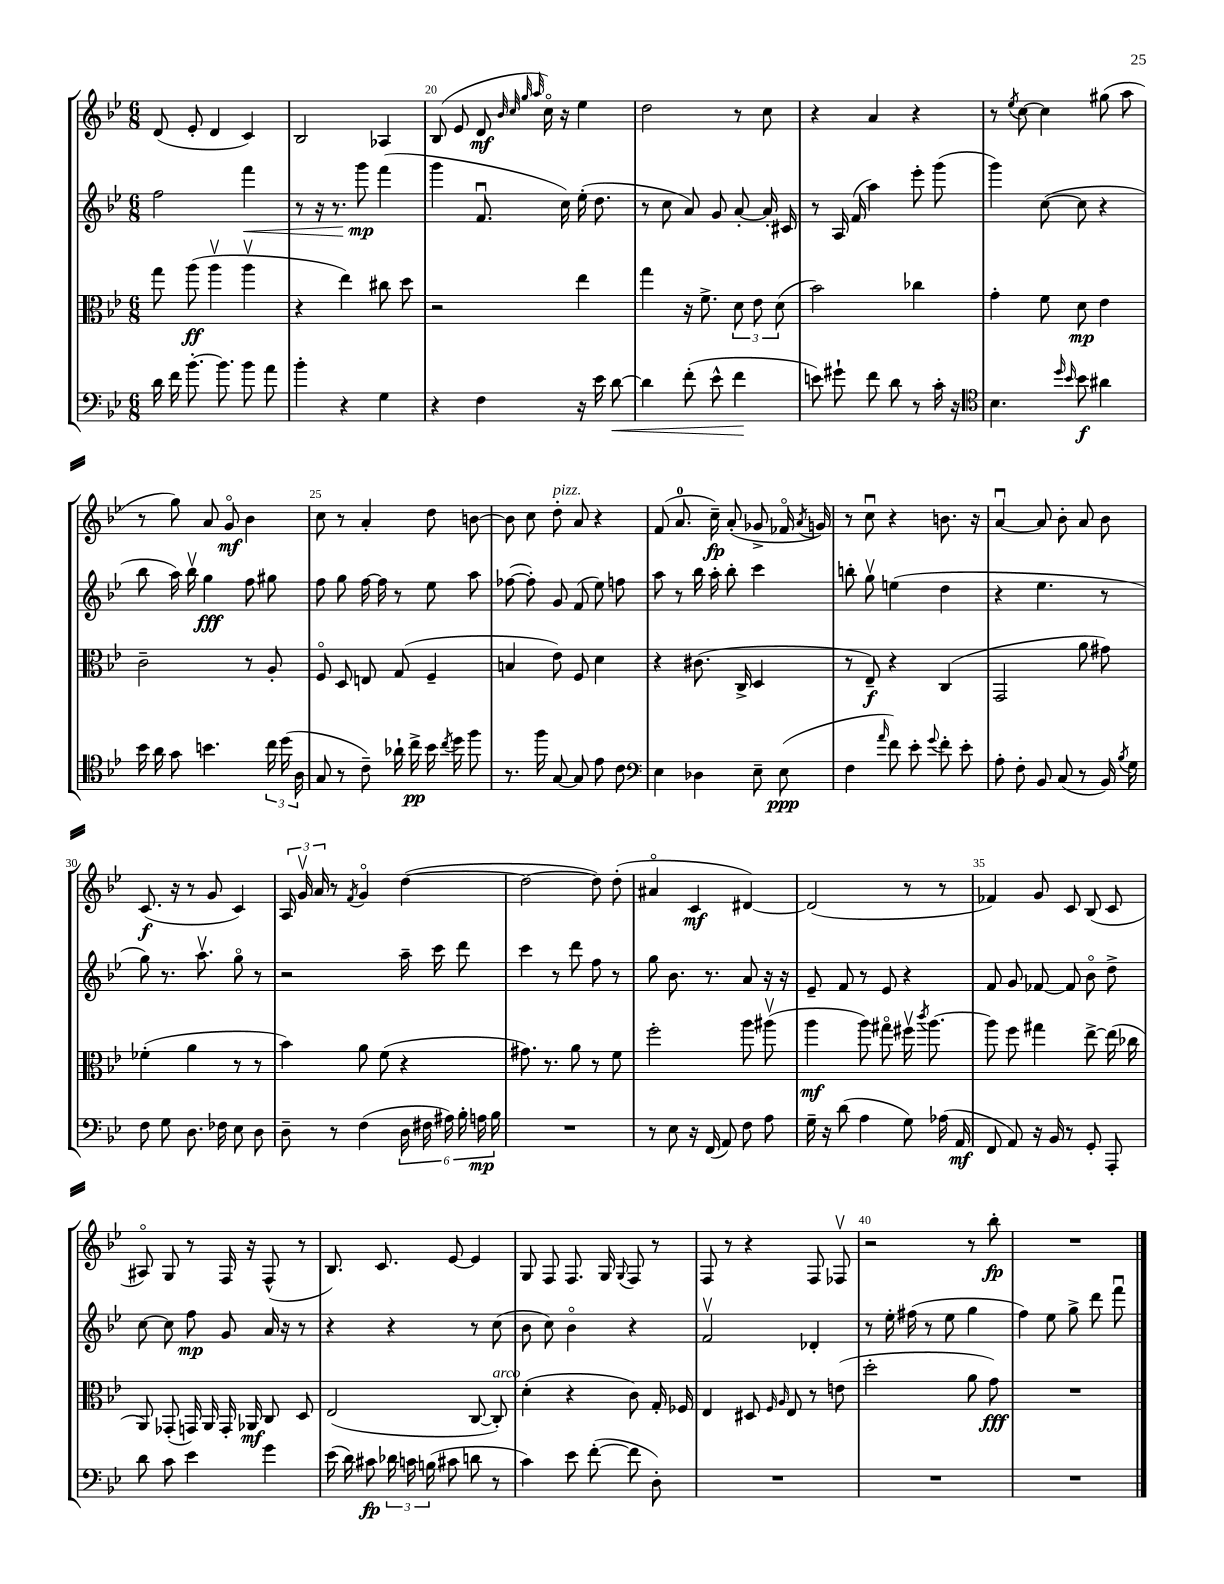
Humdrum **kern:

**kern	**dynam	**kern	**dynam	**kern	**dynam	**kern	**dynam
*part4	*part4	*part3	*part3	*part2	*part2	*part1	*part1
*staff4	*staff4	*staff3	*staff3	*staff2	*staff2	*staff1	*staff1
*clefF4	*	*clefC3	*	*clefG2	*	*clefG2	*
*k[b-e-]	*	*k[b-e-]	*	*k[b-e-]	*	*k[b-e-]	*
*M6/8	*	*M6/8	*	*M6/8	*	*M6/8	*
=18	=18	=18	=18	=18	=18	=18	=18
16d\	.	8gg\	.	2ff\	.	(8d/	.
16f\	.	.	.	.	.	.	.
[8.b-'\	.	(8aa\	ff	.	.	8e-'/	.
.	.	4aav\	.	.	.	4d/	.
8.b-\]	.	.	.	.	.	.	.
!	!	!	!	!	!LO:HP:b	!	!
8b-\	.	4aav\	.	4fff\	<	4c/)	.
8a\	.	.	.	.	.	.	.
=19	=19	=19	=19	=19	=19	=19	=19
4b-'\	.	4r	.	8r	.	2B-/	.
.	.	.	.	16r	.	.	.
.	.	.	.	8.r	.	.	.
4r	.	4ee-\)	.	.	.	.	.
.	.	.	.	8ggg\	mp	.	.
4G\	.	8cc#X\	.	(4fff\	[	4A-X/	.
.	.	8dd\	.	.	.	.	.
=20	=20	=20	=20	=20	=20	=20	=20
4r	.	2r	.	4ggg\	.	(8B-/	.
.	.	.	.	.	.	8e-/	.
4F\	.	.	.	8.fu/	.	8d/	mf
.	.	.	.	.	.	32qqb-/	.
.	.	.	.	.	.	32qqcc/	.
.	.	.	.	.	.	32qqgg/	.
.	.	.	.	.	.	32qqaa/	.
.	.	.	.	.	.	16cc\)	.
.	.	.	.	16cc\)	.	16r	.
16r	.	4ee-\	.	(16ee-'\	.	4ee-\	.
16e-\	.	.	.	8.dd\	.	.	.
!	!LO:HP:b	!	!	!	!	!	!
[8d\	<	.	.	.	.	.	.
=21	=21	=21	=21	=21	=21	=21	=21
4d\]	.	4gg\	.	8r	.	2dd\	.
.	.	.	.	8cc\	.	.	.
(8f'\	.	16r	.	8a/)	.	.	.
.	.	8.f^\	.	.	.	.	.
8e-^^\	.	.	.	8g/	.	.	.
4f\	.	12d\	.	[8a'/	.	8r	.
.	.	12e-\	.	.	.	.	.
.	.	.	.	16a'/]	.	8cc\	.
.	.	(12d\	.	.	.	.	.
.	.	.	.	16c#X/	.	.	.
.	[	.	.	.	.	.	.
=22	=22	=22	=22	=22	=22	=22	=22
8en\)	.	2b-\)	.	8r	.	4r	.
8g#X`\	.	.	.	16A/	.	.	.
.	.	.	.	(16f/	.	.	.
8f\	.	.	.	4aa\)	.	4a/	.
8d\	.	.	.	.	.	.	.
8r	.	4cc-X\	.	8eee-'\	.	4r	.
16c'\	.	.	.	(8ggg\	.	.	.
16r	.	.	.	.	.	.	.
=23	=23	=23	=23	=23	=23	=23	=23
*clefC4	*	*	*	*	*	*	*
4.B-\	.	4g'\	.	4ggg\)	.	8r	.
.	.	.	.	.	.	8qee-/	.
.	.	.	.	.	.	[8cc\	.
.	.	8f\	.	([8cc\	.	4cc\]	.
16qqdd/	.	.	.	.	.	.	.
16qqb-/	.	.	.	.	.	.	.
8b-\	f	8d\	mp	8cc\]	.	.	.
4a#X\	.	4e-\	.	4r	.	(8gg#X\	.
.	.	.	.	.	.	8aa\	.
!!LO:LB:g=z
=24	=24	=24	=24	=24	=24	=24	=24
16b-\	.	2c~\	.	8bb-\	.	8r	.
16a\	.	.	.	.	.	.	.
8g\	.	.	.	16aa\)	.	8gg\)	.
.	.	.	.	16bb-v\	.	.	.
4.bn\	.	.	.	4gg\	fff	8a/	.
.	.	.	.	.	.	8g/	mf
.	.	8r	.	8ff\	.	4b-\	.
24cc\	.	8A'/	.	8gg#X\	.	.	.
(24dd\	.	.	.	.	.	.	.
24A\	.	.	.	.	.	.	.
=25	=25	=25	=25	=25	=25	=25	=25
8G/	.	8F/	.	8ff\	.	8cc\	.
8r	.	8D/	.	8gg\	.	8r	.
8c~\)	.	8En/	.	[16ff\	.	4a'/	.
.	.	.	.	16ff\]	.	.	.
16a-X`\	.	(8G/	.	8r	.	.	.
16cc^\	pp	.	.	.	.	.	.
16b-\	.	4F~/	.	8ee-\	.	8dd\	.
8qcc/	.	.	.	.	.	.	.
16dd\	.	.	.	.	.	.	.
8ff\	.	.	.	8aa\	.	[8bn\	.
=26	=26	=26	=26	=26	=26	=26	=26
8.r	.	4Bn/	.	([8ff-X\	.	8b\]	.
.	.	.	.	8ff-'\])	.	8cc\	.
16ff\	.	.	.	.	.	.	.
!	!	!	!	!	!	!LO:TX:a:i:t=pizz.	!
[8G/	.	8e-\)	.	8g/	.	8dd'\	.
8G/]	.	8F/	.	(8f/	.	8a/	.
8e-\	.	4d\	.	8ee-\)	.	4r	.
8c\	.	.	.	8ffn\	.	.	.
=27	=27	=27	=27	=27	=27	=27	=27
*clefF4	*	*	*	*	*	*	*
4E-\	.	4r	.	8aa\	.	(8f/	.
.	.	.	.	8r	.	8.a/	.
4D-X\	.	(8.c#X\	.	16bb-\	.	.	.
.	.	.	.	16aa'\	.	16cc~\)	fp
.	.	.	.	8bb-'\	.	(8a'/	.
.	.	16C^/	.	.	.	.	.
8E-~\	.	4D/	.	4ccc\	.	8g-X^/	.
(8E-\	ppp	.	.	.	.	16f-X/	.
.	.	.	.	.	.	8qa/	.
.	.	.	.	.	.	16gn/)	.
=28	=28	=28	=28	=28	=28	=28	=28
4F\	.	8r	.	8bbn'\	.	8r	.
.	.	8E-~/)	f	8ggv\	.	8ccu\	.
16qqa/	.	.	.	.	.	.	.
8f\)	.	4r	.	(4een\	.	4r	.
8e-'\	.	.	.	.	.	.	.
8qqg/	.	.	.	.	.	.	.
8f'\	.	(4C/	.	4dd\	.	8.bn\	.
8e-'\	.	.	.	.	.	.	.
.	.	.	.	.	.	16r	.
=29	=29	=29	=29	=29	=29	=29	=29
8A'\	.	2GG/	.	4r	.	[4au/	.
8F'\	.	.	.	.	.	.	.
8BB-/	.	.	.	4.ee-\	.	8a/]	.
(8C/	.	.	.	.	.	8b-'\	.
8r	.	8a\	.	.	.	8a/	.
16BB-/)	.	8g#X\)	.	8r	.	8b-\	.
8qB-/	.	.	.	.	.	.	.
16G\	.	.	.	.	.	.	.
!!LO:LB:g=z
=30	=30	=30	=30	=30	=30	=30	=30
8F\	.	(4f-X'\	.	8gg\)	.	(8.c/	f
8G\	.	.	.	8.r	.	.	.
.	.	.	.	.	.	16r	.
8.D\	.	4a\	.	.	.	8r	.
.	.	.	.	8.aav\	.	.	.
.	.	.	.	.	.	8g/	.
16F-X\	.	.	.	.	.	.	.
8E-\	.	8r	.	8gg\	.	4c/)	.
8D\	.	8r	.	8r	.	.	.
=31	=31	=31	=31	=31	=31	=31	=31
8D~\	.	4b-\)	.	2r	.	24A/	.
.	.	.	.	.	.	24gv/	.
.	.	.	.	.	.	24a/	.
8r	.	.	.	.	.	8r	.
.	.	.	.	.	.	8qf/	.
(4F\	.	8a\	.	.	.	4g/	.
.	.	(8f\	.	.	.	.	.
24D\	.	4r	.	16aa~\	.	([4dd\	.
24F#X\	.	.	.	.	.	.	.
.	.	.	.	16ccc\	.	.	.
24A#X\)	.	.	.	.	.	.	.
24B-'\	.	.	.	8ddd\	.	.	.
24An\	mp	.	.	.	.	.	.
24B-\	.	.	.	.	.	.	.
=32	=32	=32	=32	=32	=32	=32	=32
2.r	.	8.g#X\)	.	4ccc\	.	2dd\_	.
.	.	8.r	.	.	.	.	.
.	.	.	.	8r	.	.	.
.	.	8a\	.	8ddd\	.	.	.
.	.	8r	.	8ff\	.	8dd\])	.
.	.	8f\	.	8r	.	(8dd'\	.
=33	=33	=33	=33	=33	=33	=33	=33
8r	.	2ff'\	.	8gg\	.	4a#X/	.
8E-\	.	.	.	8.b-\	.	.	.
16r	.	.	.	.	.	4c/	mf
(16FF/	.	.	.	8.r	.	.	.
8AA/)	.	.	.	.	.	.	.
8F\	.	8aa\	.	8a/	.	[4d#X/)	.
8A\	.	(8aa#Xv\	.	16r	.	.	.
.	.	.	.	16r	.	.	.
=34	=34	=34	=34	=34	=34	=34	=34
16G~\	.	4aa\	mf	8e-~/	.	(2d#/]	.
16r	.	.	.	.	.	.	.
(8d\	.	.	.	8f/	.	.	.
4A\	.	8aa\)	.	8r	.	.	.
.	.	8gg#X\	.	8e-/	.	.	.
8G\)	.	16ff#Xv\	.	4r	.	8r	.
.	.	8qccc/	.	.	.	.	.
.	.	[8.aa\	.	.	.	.	.
(16A-X\	.	.	.	.	.	8r	.
16AA/	mf	.	.	.	.	.	.
=35	=35	=35	=35	=35	=35	=35	=35
8FF/	.	8aa\]	.	8f/	.	4f-X/)	.
8AA/)	.	8ff\	.	8g/	.	.	.
16r	.	4gg#X\	.	[8f-X/	.	8g/	.
16BB-/	.	.	.	.	.	.	.
8r	.	.	.	8f-/]	.	8c/	.
8GG'/	.	[8ee-^\	.	8b-\	.	(8B-/	.
8AAA'/	.	(16ee-\]	.	8dd^\	.	8c/	.
.	.	16cc-X\	.	.	.	.	.
!!LO:LB:g=z
=36	=36	=36	=36	=36	=36	=36	=36
8d\	.	8AA/)	.	[8cc\	.	8A#X/)	.
8c\	.	(8GG-X'/	.	8cc\]	.	8G/	.
4e-\	.	16GGn/)	.	8ff\	mp	8r	.
.	.	16AA/	.	.	.	.	.
.	.	16GG'/	.	8g/	.	16F/	.
.	.	16AA-X/	mf	.	.	16r	.
4g\	.	8C/	.	16a/	.	(8F^^/	.
.	.	.	.	16r	.	.	.
.	.	8D/	.	8r	.	8r	.
=37	=37	=37	=37	=37	=37	=37	=37
(16e-\	.	(2E-/	.	4r	.	8.B-/)	.
16d\)	.	.	.	.	.	.	.
8c#X\	fp	.	.	.	.	.	.
.	.	.	.	.	.	8.c/	.
24d-X\	.	.	.	4r	.	.	.
24cn\	.	.	.	.	.	.	.
(24Bn\	.	.	.	.	.	.	.
8c#X\	.	.	.	.	.	[8e-/	.
8dn\	.	[8C/	.	8r	.	4e-/]	.
!	!	!LO:TX:a:i:t=arco	!	!	!	!	!
8r	.	8C'/])	.	(8cc\	.	.	.
=38	=38	=38	=38	=38	=38	=38	=38
4c\)	.	(4d'\	.	8b-\	.	8G/	.
.	.	.	.	8cc\)	.	8F/	.
8e-\	.	4r	.	4b-\	.	8.F/	.
([8f'\	.	.	.	.	.	.	.
.	.	.	.	.	.	16G/	.
.	.	.	.	.	.	8qqG/	.
8f\]	.	8c\)	.	4r	.	8F/	.
8D'\)	.	16G'/	.	.	.	8r	.
.	.	16F-X/	.	.	.	.	.
=39	=39	=39	=39	=39	=39	=39	=39
2.r	.	4E-/	.	2fv/	.	8F/	.
.	.	.	.	.	.	8r	.
.	.	8D#X/	.	.	.	4r	.
.	.	16qqF/	.	.	.	.	.
.	.	16qqA/	.	.	.	.	.
.	.	8E-/	.	.	.	.	.
.	.	8r	.	4d-X'/	.	8F/	.
.	.	(8en\	.	.	.	8F-Xv/	.
=40	=40	=40	=40	=40	=40	=40	=40
2.r	.	2dd'\	.	8r	.	2r	.
.	.	.	.	16ee-'\	.	.	.
.	.	.	.	(16ff#X\	.	.	.
.	.	.	.	8r	.	.	.
.	.	.	.	8ee-\	.	.	.
.	.	8a\	.	4gg\	.	8r	.
.	.	8g\)	fff	.	.	8bb-'\	fp
=41	=41	=41	=41	=41	=41	=41	=41
2.r	.	2.r	.	4ff\)	.	2.r	.
.	.	.	.	8ee-\	.	.	.
.	.	.	.	8gg^\	.	.	.
.	.	.	.	8ddd\	.	.	.
.	.	.	.	8fffu\	.	.	.
==	==	==	==	==	==	==	==
*-	*-	*-	*-	*-	*-	*-	*-
